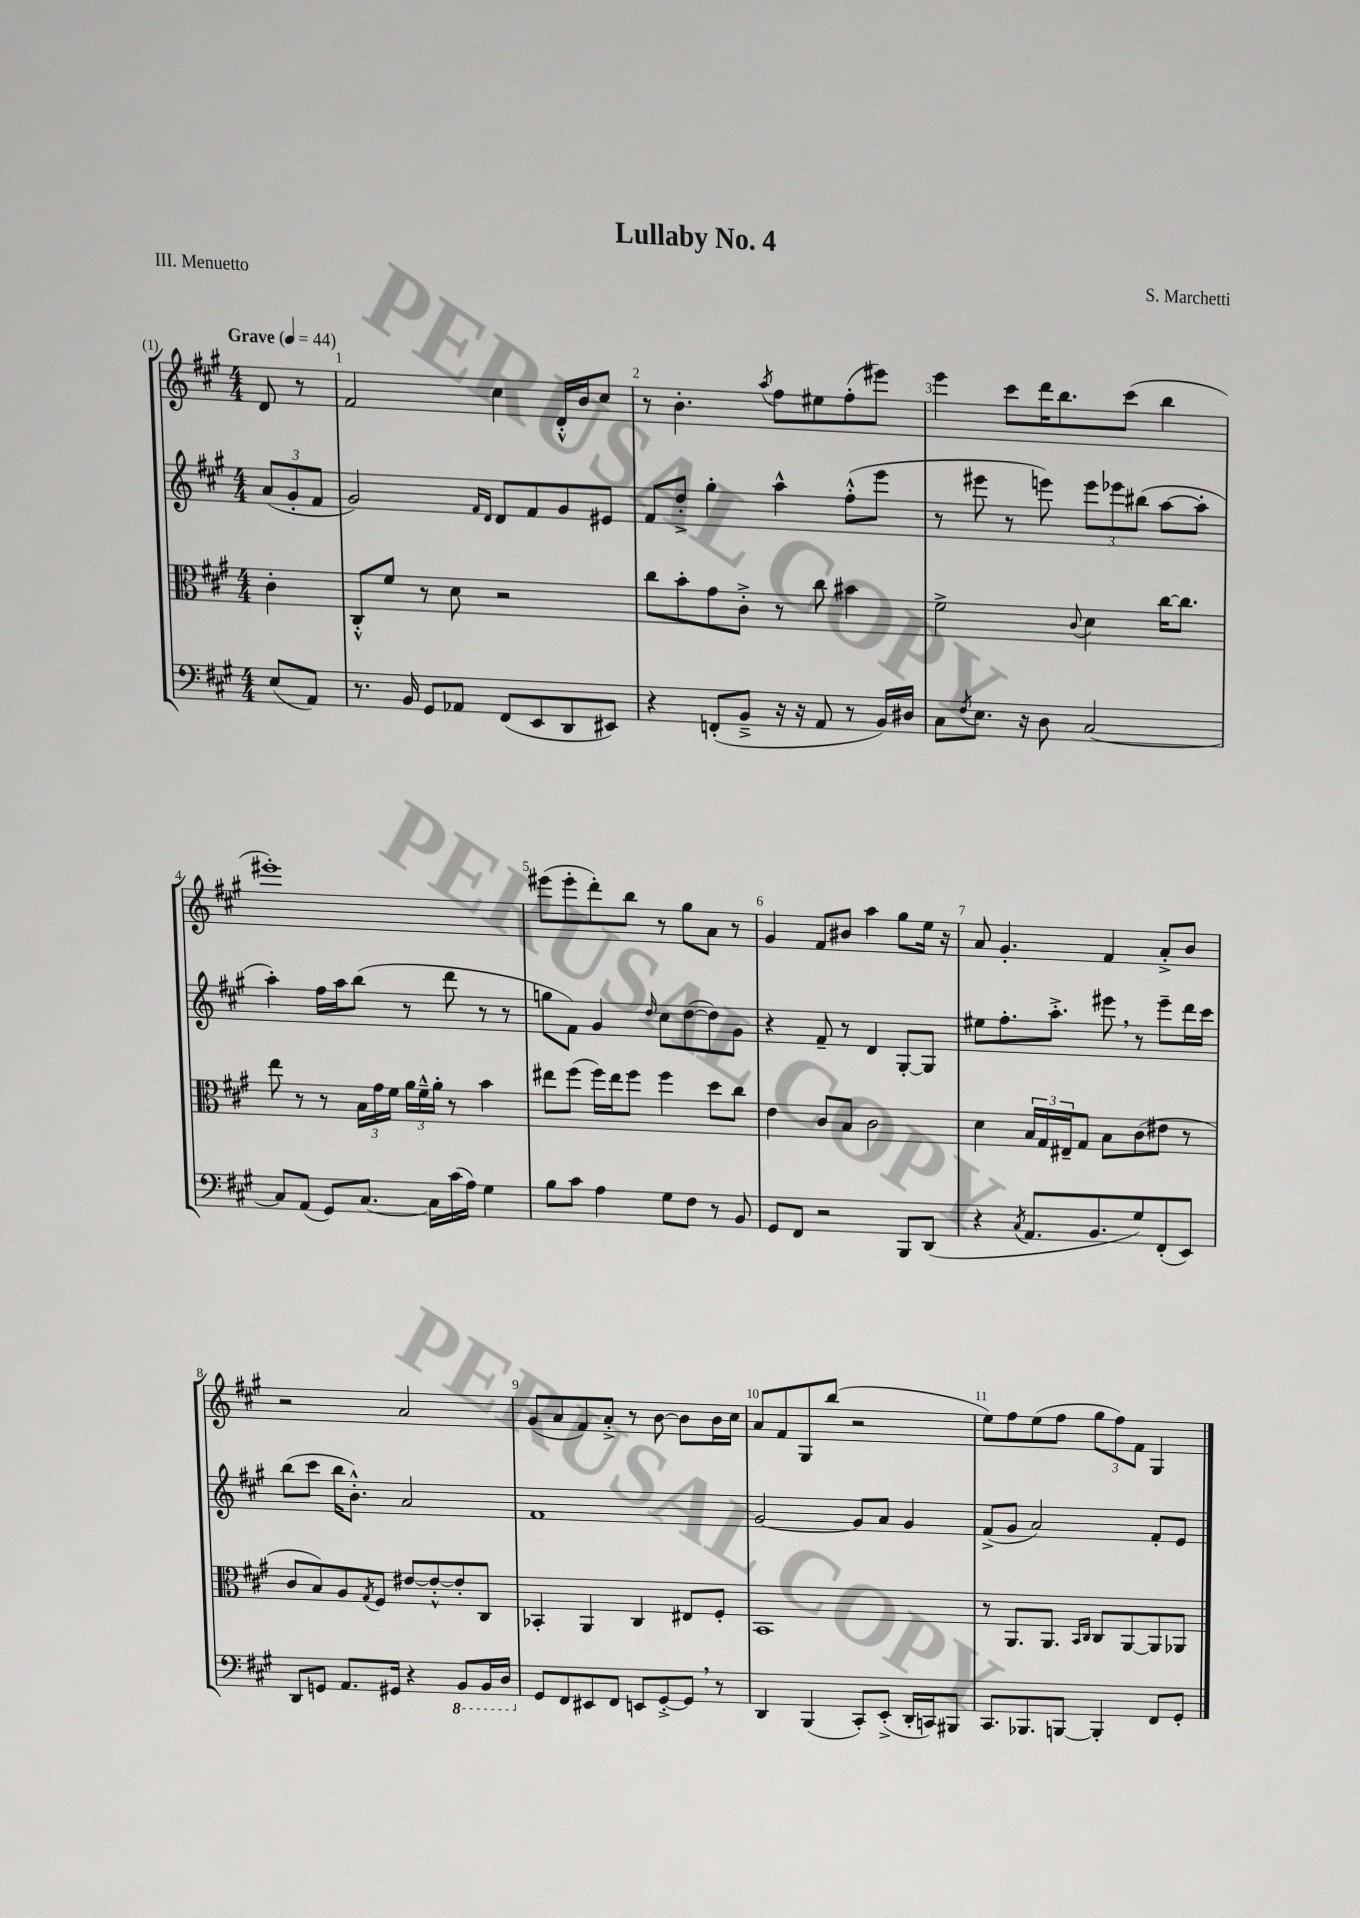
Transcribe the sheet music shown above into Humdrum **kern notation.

**kern	**kern	**kern	**kern
*staff4	*staff3	*staff2	*staff1
*clefF4	*clefC3	*clefG2	*clefG2
*k[f#c#g#]	*k[f#c#g#]	*k[f#c#g#]	*k[f#c#g#]
*M4/4	*M4/4	*M4/4	*M4/4
*MM44	*MM44	*MM44	*MM44
(8E/L	4c#'\	(12a/L	8d/
.	.	12g#'/	.
8AA/J)	.	.	8r
.	.	12f#/J	.
=	=	=	=
8.r	8C#'^^/L	2g#/)	2f#/
.	8f#/J	.	.
16BB/	.	.	.
8GG#/L	8r	.	.
8AA-/J	8d\	.	.
.	.	16qqf#/LL	.
.	.	16qqd/JJ	.
(8FF#/L	2r	8d/L	4cc#\
8EE/	.	8f#/	.
8DD/	.	8g#/	16d'^^/LL
.	.	.	16b/J
8EE#/J)	.	8e#/J	8cc#/J
=	=	=	=
4r	8cc#\L	8f#/L	8r
.	8b'\	8dd'^/J	4.b'\
(8FF'/L	8g#\	4gg#'\	.
8BB~^/J	8c#'^\J	.	.
.	.	.	8qaa/
16r	8r	4aa^^\	8ff#\L
16r	.	.	.
8AA/	8cc#\	.	8ee#\
8r	4b#\	(8ff#'^^\L	(8ff#'\
16BB/LL)	.	8eee\J	8eee#\J)
16D#/JJ	.	.	.
=	=	=	=
8C#\L	2f#^\	8r	4eee\
8qF#/	.	.	.
8.E\J	.	8eee#\	.
.	.	8r	8ccc#\L
16r	.	.	.
8D\	.	8eee\)	16ddd\K
.	.	.	8.bb\
.	8qqc#/	.	.
[2C#/	4d\	12eee\L	.
.	.	12eee-\	.
.	.	.	(8ccc#\J
.	.	(12bb#\J	.
.	[16cc#\LK	[8aa\L	4bb\
.	8.cc#\]J	.	.
.	.	8aa'\]J	.
=	=	=	=
8C#/]L	8ee\	4aa'\)	1eee#')
(8AA/J	8r	.	.
8GG#/L)	8r	16ff#\LL	.
.	.	16aa\J	.
[8.C#/J	24B\LL	(8bb\J	.
.	24g#\	.	.
.	24f#\JJ	.	.
.	24a\LL	8r	.
.	24f#~^^\	.	.
16C#\]LL	.	.	.
.	24a'\JJ	.	.
(16c#\	8r	8ddd\	.
16A\JJ)	.	.	.
4G#\	4b\	8r	.
.	.	8r	.
=	=	=	=
8B\L	8ee#\L	8gg\L	(8eee#\L
8c#\J	(8ff#\J	8f#\J)	8eee#'\
4A\	16ff#\LL)	4g#/	8ddd'\)
.	16ee#\J	.	.
.	8ff#\J	.	8bb\J
.	.	16qqdd/	.
8G#\L	4ff#\	8cc#\L	8r
8F#\J	.	([8dd\	8gg#\L
8r	8dd\L	8dd\])	8a\J
8BB/	8cc#\J	8g#\J	8r
=	=	=	=
8GG#/L	4e\	4r	4g#/
8FF#/J	.	.	.
2r	8c#/L	8f#~/	8f#/L
.	8B/J	8r	8b#/J
.	2c#\	4d/	4aa\
8BBB/L	.	[8G#'/L	8gg#\L
(8DD/J	.	8G#/]J	16ee\Jk
.	.	.	16r
=	=	=	=
4r	4d\	8ee#\L	8a/
.	.	8.ff#'\	4.g#'/
8qC#/	.	.	.
8.AA/L	24B/LL	.	.
.	24G#/	.	.
.	.	8.aa'^\J	.
.	24E#~/J	.	.
.	8G#/J	.	.
8.BB/	.	.	.
.	8B\L	8eee#\	4f#/
8G#/)	(8c#\	8r	.
(8FF#'/	8e#\J	8eee#~\L	8a'^/L
8EE/J)	8r	16ddd\L	8b/J
.	.	16ccc#\JJ	.
=	=	=	=
8DD/L	8c#/L	(8bb\L	2r
8GG/J	8B/)	8ccc#\J	.
8.AA/L	8A/	16bb\LK	.
.	.	8.b'^^\J)	.
.	8qG#/	.	.
.	8F#/J	.	.
16GG#/Jk	.	.	.
4r	[8e#/L	2a/	2a/
.	8e#'^^/_	.	.
8BBB/L	8e#'/]	.	.
16BBB/L	8C#/J	.	.
16DD/JJ	.	.	.
=	=	=	=
8GG#/L	4BB-'/	1f#	(8g#/L
8FF#/	.	.	8a/
8EE#/	4AA/	.	8f#/)
8FF#/J	.	.	8a'^/J
8EE/L	4C#/	.	8r
[8GG#'^/	.	.	[8b\
8GG#/]J	8E#/L	.	8b\]L
8r	8F#'/J	.	16b\L
.	.	.	16cc#\JJ
=	=	=	=
4DD/	1BB	[2g#/	8a/L
.	.	.	8f#/
(4BBB/	.	.	8G#/
.	.	.	(8bb/J
8CC#'/L)	.	8g#/]L	2r
(8EE'^/J	.	8a/J	.
16DD'/LL	.	4g#/	.
16CC/J)	.	.	.
8BBB#/J	.	.	.
=	=	=	=
8.CC#/L	8r	(8f#^/L	8ee\L)
.	8.AA/L	8g#/J	8ff#\
8.BBB-/	.	.	.
.	.	2a/)	(8ee\
.	8.AA/J	.	.
[8BBB/J	.	.	8ff#\J
.	16qqBB/LL	.	.
.	16qqC#/JJ	.	.
4BBB'/]	8C#/L	.	12gg#\L
.	.	.	12ff#\)
.	[8AA/	.	.
.	.	.	12f#\J
8FF#/L	8AA/]	8f#'/L	4G#/
8GG#'/J	8AA-/J	8e/J	.
==	==	==	==
*-	*-	*-	*-
